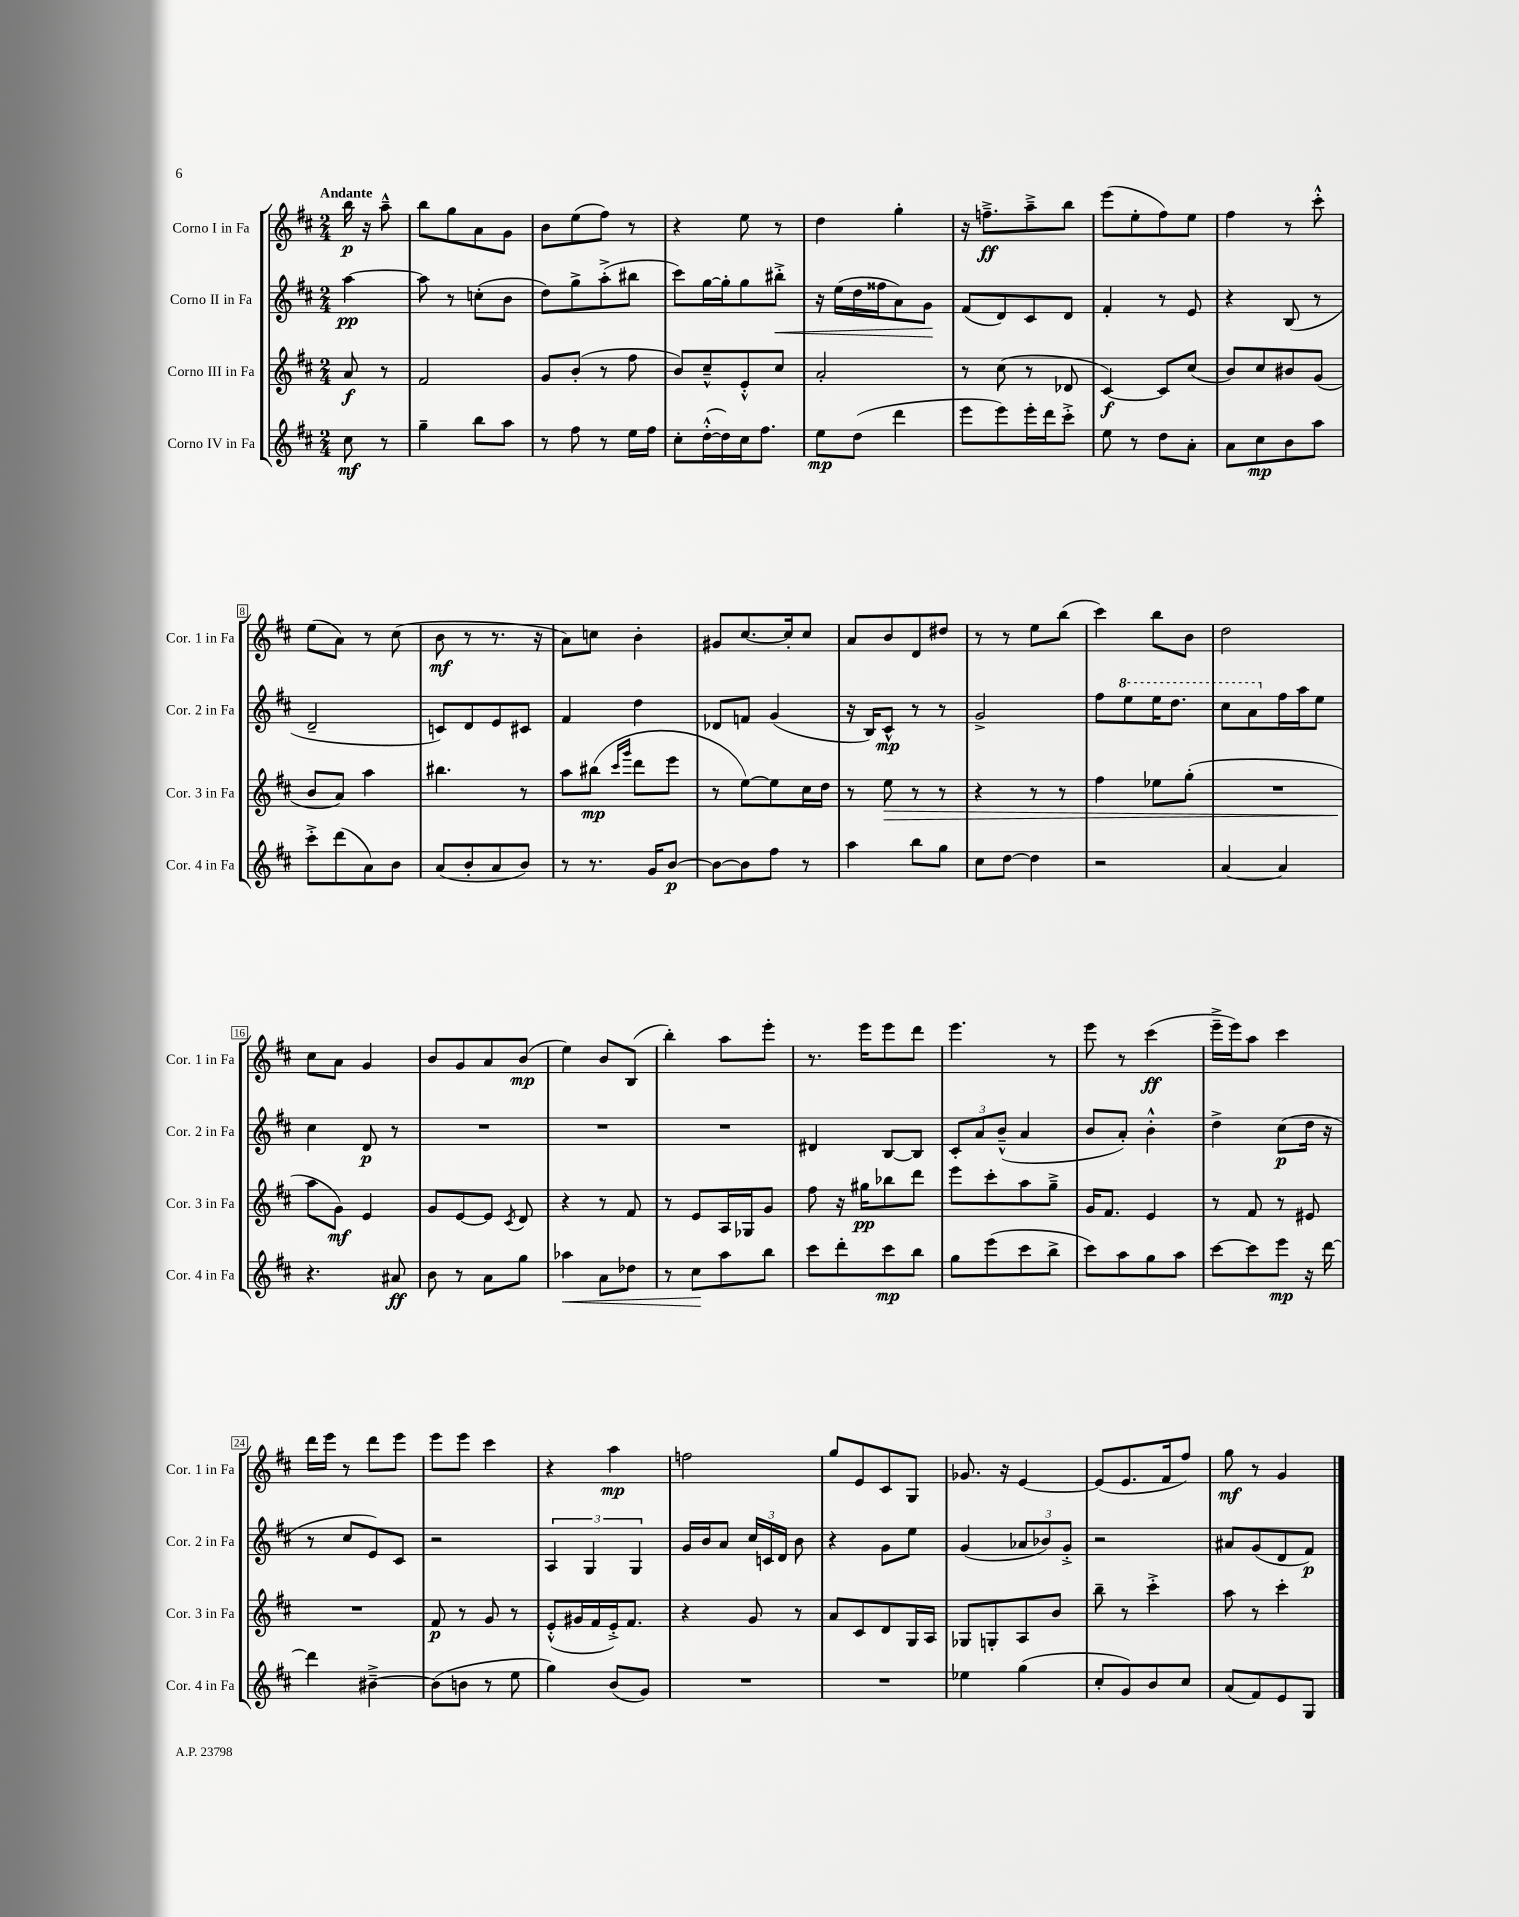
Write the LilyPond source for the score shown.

<<
\new StaffGroup <<
\new Staff = "s0" \with { instrumentName = "Corno I in Fa" shortInstrumentName = "Cor. 1 in Fa" } {
    \clef treble \key d \major \numericTimeSignature \time 2/4 \partial 4 \tempo "Andante"
    \autoBeamOff b''16\p r16 a''8---^ |
    b''8[ g''8 a'8 g'8] |
    b'8[ e''8( fis''8]) r8 |
    r4 e''8 r8 |
    d''4 g''4-. |
    r16 f''8.[--->\ff a''8---> b''8] |
    e'''8[( e''8-. fis''8) e''8] |
    fis''4 r8 cis'''8-.-^ |
    e''8[( a'8]) r8 cis''8( |
    b'8\mf r8 r8. r16 |
    a'8[) c''8] b'4-. |
    gis'8[ cis''8.~ cis''16-. cis''8] |
    a'8[ b'8 d'8 dis''8] |
    r8 r8 e''8[ b''8]( |
    cis'''4) b''8[ b'8] |
    d''2 |
    cis''8[ a'8] g'4 |
    b'8[ g'8 a'8 b'8]\mp( |
    e''4) b'8[ b8]( |
    b''4-.) a''8[ e'''8]-. |
    r8. e'''16[ e'''8 d'''8] |
    e'''4. r8 |
    e'''8 r8 cis'''4\ff( |
    e'''16[---> e'''16) a''8] cis'''4 |
    d'''16[ e'''16] r8 d'''8[ e'''8] |
    e'''8[ e'''8] cis'''4 |
    r4 a''4\mp |
    f''2 |
    g''8[ e'8 cis'8 g8] |
    ges'8. r16 e'4~ |
    e'8[( e'8. fis'16 fis''8]) |
    g''8\mf r8 g'4 \bar "|." |
}
\new Staff = "s1" \with { instrumentName = "Corno II in Fa" shortInstrumentName = "Cor. 2 in Fa" } {
    \clef treble \key d \major \numericTimeSignature \time 2/4 \partial 4
    \autoBeamOff a''4~\pp |
    a''8 r8 c''8[-.( b'8] |
    d''8[) g''8-> a''8-.->( bis''8] |
    cis'''8[) g''16~ g''16-. g''8 bis''8]-.->\< |
    r16 e''16[( d''16 fisis''16 a'8) g'8]\! |
    fis'8[( d'8) cis'8 d'8] |
    fis'4-. r8 e'8 |
    r4 b8( r8 |
    d'2-- |
    c'8[) d'8 e'8 cis'8] |
    fis'4 d''4 |
    des'8[ f'8] g'4( |
    r16 b16[) cis'8]-^\mp r8 r8 |
    g'2-> |
    fis''8[ \ottava #1 e'''8 e'''16 d'''8.] |
    cis'''8[ a''8 \ottava #0 fis''16 a''16 e''8] |
    cis''4 d'8\p r8 |
    R2 |
    R2 |
    R2 |
    dis'4 b8[~ b8] |
    \tuplet 3/2 { cis'8[-. a'8 b'8]---^( } a'4 |
    b'8[ a'8]-.) b'4-.-^ |
    d''4-> cis''8[\p( d''16] r16 |
    r8 cis''8[ e'8) cis'8] |
    r2 |
    \tuplet 3/2 { a4 g4 g4 } |
    g'16[ b'16 a'8] \tuplet 3/2 { cis''16[ c'16 d'16] } b'8 |
    r4 g'8[ e''8] |
    g'4( \tuplet 3/2 { aes'8[ bes'8) g'8]-.-> } |
    r2 |
    ais'8[ g'8( d'8 fis'8]\p) \bar "|." |
}
\new Staff = "s2" \with { instrumentName = "Corno III in Fa" shortInstrumentName = "Cor. 3 in Fa" } {
    \clef treble \key d \major \numericTimeSignature \time 2/4 \partial 4
    \autoBeamOff a'8\f r8 |
    fis'2 |
    g'8[ b'8]-.( r8 fis''8 |
    b'8[) cis''8---^ e'8-.-^ cis''8] |
    a'2-. |
    r8 cis''8( r8 des'8 |
    cis'4~\f) cis'8[ cis''8]( |
    b'8[) cis''8 bis'8 g'8]( |
    b'8[ a'8]) a''4 |
    bis''4. r8 |
    a''8[ bis''8]\mp( \grace { cis'''16[ g'''16] } d'''8[ e'''8] |
    r8 e''8[~) e''8 cis''16 d''16] |
    r8 e''8\> r8 r8 |
    r4 r8 r8 |
    fis''4 ees''8[ g''8]-.( |
    R2 |
    a''8[\! g'8]\mf) e'4 |
    g'8[ e'8~ e'8] \acciaccatura { cis'8 } d'8 |
    r4 r8 fis'8 |
    r8 e'8[ a16 ges16 g'8] |
    fis''8 r16 gis''16[\pp bes''8 d'''8] |
    e'''8[ cis'''8-. a''8 g''8]---> |
    g'16[ fis'8.] e'4 |
    r8 fis'8 r8 eis'8 |
    R2 |
    fis'8\p r8 g'8 r8 |
    e'8[-.-^( gis'16 fis'16 e'16-.->) fis'8.] |
    r4 g'8 r8 |
    a'8[ cis'8 d'8 g16 a16] |
    ges8[ g8-. a8 b'8] |
    b''8-- r8 cis'''4-.-> |
    a''8 r8 cis'''4-. \bar "|." |
}
\new Staff = "s3" \with { instrumentName = "Corno IV in Fa" shortInstrumentName = "Cor. 4 in Fa" } {
    \clef treble \key d \major \numericTimeSignature \time 2/4 \partial 4
    \autoBeamOff cis''8\mf r8 |
    g''4-- b''8[ a''8] |
    r8 fis''8 r8 e''16[ fis''16] |
    cis''8[-. d''16~-.-^( d''16) cis''16 fis''8.] |
    e''8[\mp d''8]( d'''4 |
    e'''8[ e'''8) e'''16-. d'''16 cis'''8]-.-> |
    e''8 r8 d''8[ a'8]-. |
    a'8[ cis''8\mp b'8 a''8] |
    cis'''8[-.-> d'''8( a'8) b'8] |
    a'8[( b'8-. a'8 b'8]) |
    r8 r8. g'16[ b'8]~\p |
    b'8[~ b'8 fis''8] r8 |
    a''4 b''8[ g''8] |
    cis''8[ d''8]~ d''4 |
    r2 |
    a'4~ a'4 |
    r4. ais'8\ff |
    b'8 r8 a'8[ g''8] |
    aes''4\< a'8[ des''8] |
    r8 cis''8[\! a''8 b''8] |
    cis'''8[ d'''8-. cis'''8\mp b''8] |
    g''8[ e'''8( cis'''8 b''8]-> |
    cis'''8[) a''8 g''8 a''8] |
    cis'''8[~ cis'''8 e'''8]\mp r16 d'''16~ |
    d'''4 bis'4~---> |
    bis'8[( b'8] r8 e''8 |
    g''4) b'8[( g'8]) |
    R2 |
    R2 |
    ees''4 g''4( |
    cis''8[-. g'8) b'8 cis''8] |
    a'8[( fis'8) e'8 g8] \bar "|." |
}
>>
>>
\layout { \context { \Score \override BarNumber.stencil = #(make-stencil-boxer 0.1 0.3 ly:text-interface::print) } }
